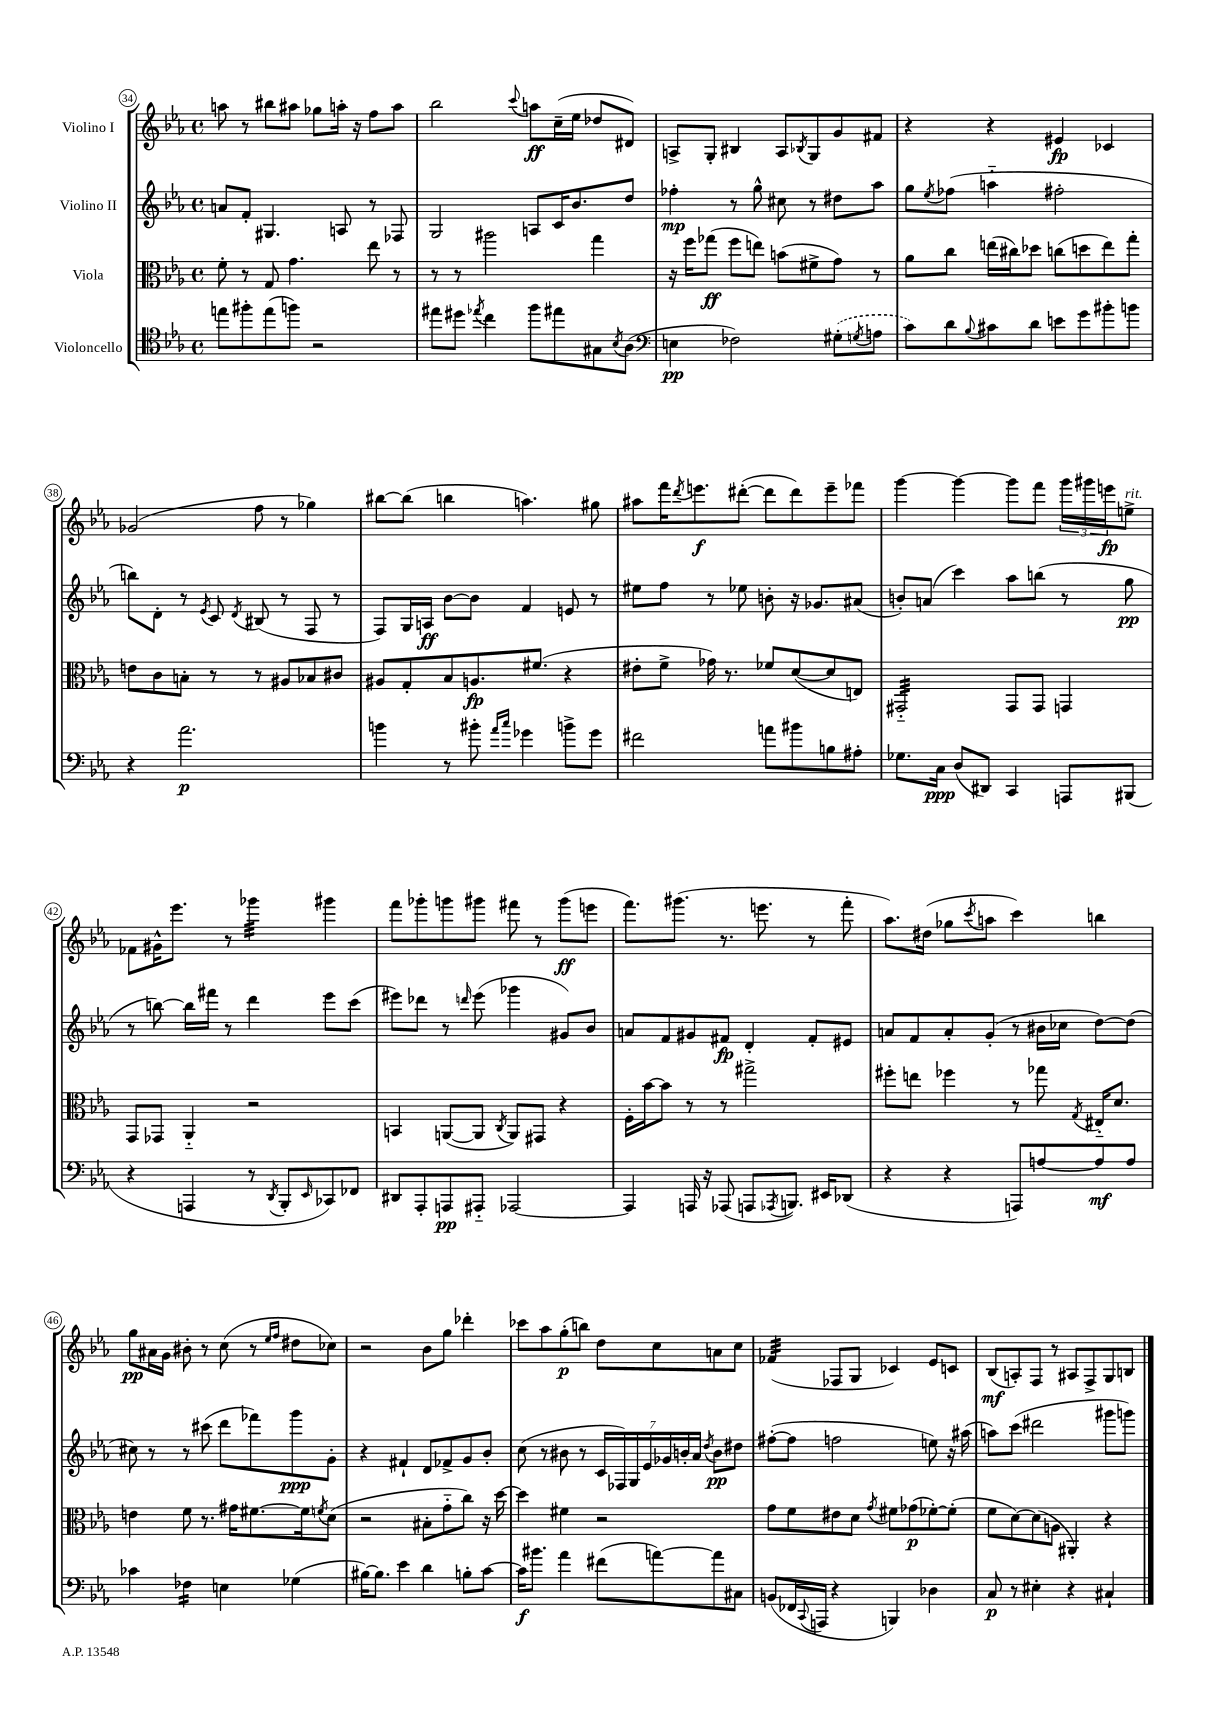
<<
\new StaffGroup <<
\new Staff = "s0" \with { instrumentName = "Violino I" } {
    \clef treble \key ees \major \defaultTimeSignature \time 4/4
    a''8 r8 bis''8 ais''8 ges''8 a''16-. r16 f''8 a''8 |
    bes''2 \appoggiatura { c'''8 } a''8\ff c''16--( ees''16 des''8 dis'8) |
    a8-> g8-. bis4 a8 \acciaccatura { bes8 } g8 g'8 fis'8 |
    r4 r4 eis'4\fp ces'4 |
    ges'2( f''8 r8 ges''4) |
    bis''8~ bis''8( b''4 a''4.) gis''8 |
    ais''8 f'''16 \acciaccatura { d'''8 } e'''8.\f dis'''8~-.( dis'''8 dis'''8) e'''8-- fes'''8 |
    g'''4~ g'''4~ g'''8 f'''8 \tuplet 3/2 { g'''16 gis'''16 e'''16\fp } e''8->^\markup { \italic "rit." } |
    fes'8 gis'16-^ ees'''8. r8 ges'''4:32 gis'''4 |
    f'''8 ges'''8-. g'''8 gis'''8 fis'''8 r8 gis'''8\ff( e'''8 |
    f'''8.) gis'''8.( r8. e'''8. r8 f'''8-. |
    aes''8.) dis''16( ges''8 \acciaccatura { c'''8 } a''8 c'''4) b''4 |
    g''8\pp ais'16 g'16 bis'8-. r8 c''8( r8 \grace { ees''16 f''16 } dis''8 ces''8) |
    r2 bes'8 g''8 des'''4-. |
    ces'''8 aes''8 g''8-.\p( b''8) d''8 c''8 a'8 c''8 |
    fes'4:32( fes8 g8 ces'4) ees'8 c'8 |
    bes8\mf( a8-.) f8 r8 ais8 f8-> g8 b8 \bar "|." |
}
\new Staff = "s1" \with { instrumentName = "Violino II" } {
    \clef treble \key ees \major \defaultTimeSignature \time 4/4
    a'8 f'8-. gis4. a8 r8 fes8 |
    g2 a8 c'16 bes'8. d''8 |
    fes''4-.\mp r8 g''8-^ cis''8 r8 dis''8 aes''8 |
    g''8 \acciaccatura { ees''8 } fes''8( a''4-_ fis''2-. |
    b''8) d'8-. r8 \acciaccatura { ees'8 } c'8 \acciaccatura { d'8 } bis8( r8 f8 r8 |
    f8) g16 a16\ff bes'8~ bes'8 f'4 e'8 r8 |
    eis''8 f''8 r8 ees''8 b'8-. r16 ges'8. ais'8( |
    b'8-.) a'8( c'''4) aes''8 b''8( r8 g''8\pp |
    r8 b''8~) b''16 fis'''16 r8 d'''4 ees'''8 c'''8( |
    eis'''8) des'''8 r8 \grace { d'''16 } eis'''8( ges'''4 gis'8) bes'8 |
    a'8 f'8 gis'8 fis'8\fp d'4-. fis'8-. eis'8 |
    a'8 f'8 a'8-. g'8-.( r8 bis'16 ces''16 d''8~) d''8( |
    cis''8) r8 r8 cis'''8( d'''8 fes'''8) g'''8\ppp g'8-. |
    r4 fis'4-! d'8 fes'8-> g'8 bes'8-. |
    c''8( r8 bis'8 r8 \tuplet 7/4 { c'16 fes16) g16 ees'16 ges'16 b'16-. aes'16 } \acciaccatura { d''8 } b'8\pp dis''8 |
    fis''8~-.( fis''8 f''2 e''8) r16 ais''16( |
    a''8) c'''8( dis'''2 gis'''8 g'''8) \bar "|." |
}
\new Staff = "s2" \with { instrumentName = "Viola" } {
    \clef alto \key ees \major \defaultTimeSignature \time 4/4
    f'8-. r8 g8 g'4. ees''8 r8 |
    r8 r8 ais''2 g''4 |
    r16 f''16 ges''8\ff( f''8 e''8) b'8( fis'8-> g'8) r8 |
    aes'8 c''8 e''16( cis''16) des''8 c''8( d''8 e''8) g''8-. |
    e'8 c'8 b8-. r8 r8 ais8 bes8 cis'8 |
    ais8 g8-. bes8 a8.\fp fis'8.( r4 |
    eis'8-. f'8-> ges'16) r8. fes'8 d'8~( d'8 e8) |
    gis,2:32-_ gis,8 gis,8 g,4 |
    g,8 ges,8 aes,4-_ r2 |
    b,4 a,8~( a,8 \acciaccatura { c8 } a,8) gis,8 r4 |
    f16-. bes'16~ bes'8 r8 r8 gis''2-> |
    fis''8-. e''8 fes''4 r8 ges''8 \acciaccatura { g8 } eis16-_ d'8. |
    e'4 f'8 r8. gis'16 fis'8.~ fis'16 \acciaccatura { f'8 } d'8( |
    r2 bis8-. g'8-_ c''8) r16 d''16~ |
    d''4 fis'4 r2 |
    g'8 f'8 eis'8 d'8 \acciaccatura { g'8 } fis'8 ges'8\p( fes'8~-.) fes'8-.( |
    f'8 d'8~) d'8( a8 ais,4-.) r4 \bar "|." |
}
\new Staff = "s3" \with { instrumentName = "Violoncello" } {
    \clef tenor \key ees \major \defaultTimeSignature \time 4/4
    e''8 fis''8-. e''8( f''8) r2 |
    eis''8 dis''8 \acciaccatura { ees''8 } c''4 f''8 eis''8 gis8 \acciaccatura { bes8 } aes8( |
    \clef bass e4\pp fes2) \once \slurDashed gis8-.( \acciaccatura { g8 } a8 |
    c'8) d'8 \appoggiatura { bes8 } cis'8 d'8 e'8 g'8 bis'8-. b'8 |
    r4 aes'2.\p |
    b'4 r8 bis'8-. \grace { aes'16 c''16 } ges'4 b'8-> ges'8 |
    fis'2 a'8 bis'8 b8 ais8-. |
    ges8. c16\ppp d8( dis,8) c,4 a,,8 bis,,8( |
    r4 a,,4 r8 \acciaccatura { d,8 } bes,,8-. \grace { ees,16 } ces,8) fes,8 |
    dis,8 aes,,8-. a,,8\pp ais,,8-_ aes,,2~ |
    aes,,4 a,,16 r16 aes,,8( a,,8 \acciaccatura { aes,,8 } b,,8.) eis,16 des,8( |
    r4 r4 a,,8) a8~ a8\mf a8 |
    ces'4 fes4:16 e4 ges4( |
    bis16~) bis8. ees'4 d'4 b8-. c'8~ |
    c'16\f bis'8. aes'4 fis'8( a'8~) a'8 cis8 |
    b,8( fes,16 \appoggiatura { c,8 } a,,16 r4 b,,4) des4 |
    c8\p r8 eis4-. r4 cis4-! \bar "|." |
}
>>
>>
\layout { \context { \Score currentBarNumber = #34 \override BarNumber.stencil = #(make-stencil-circler 0.1 0.3 ly:text-interface::print) } }
